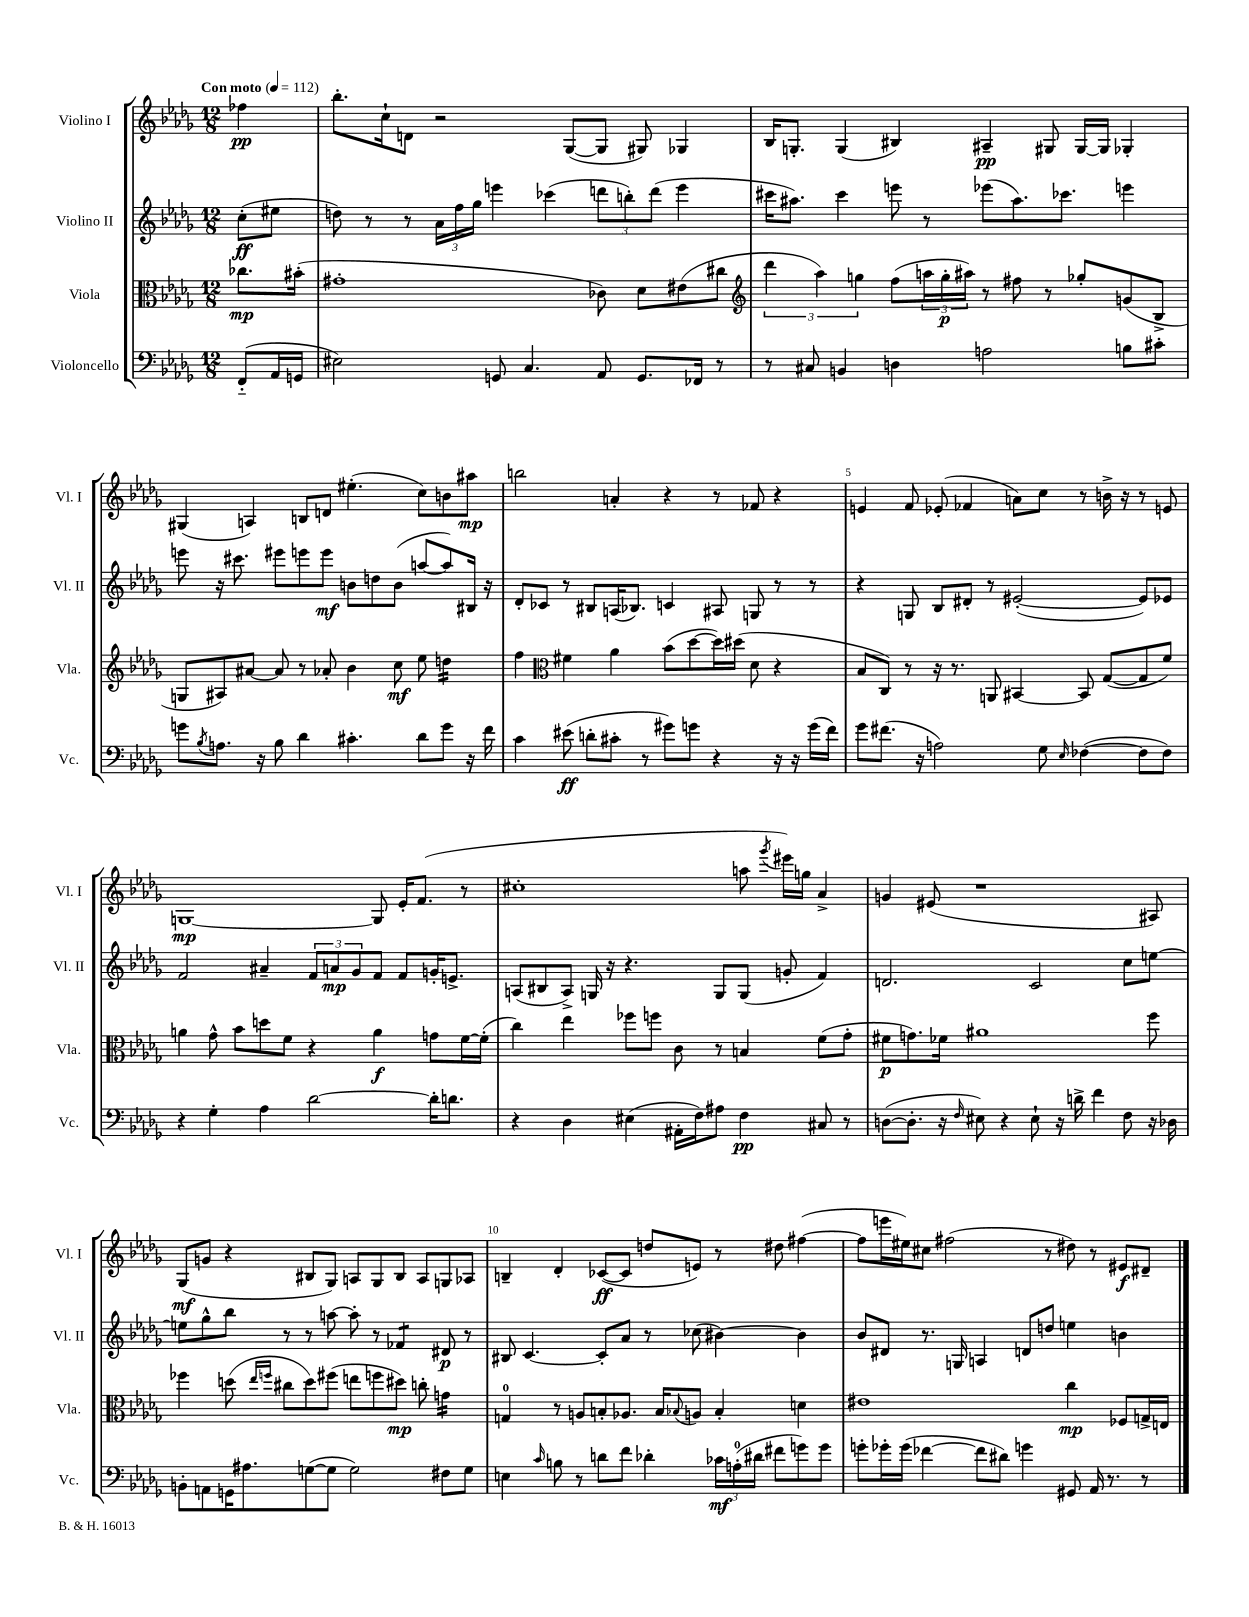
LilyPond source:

<<
\new StaffGroup <<
\new Staff = "s0" \with { instrumentName = "Violino I" shortInstrumentName = "Vl. I" } {
    \clef treble \key des \major \numericTimeSignature \time 12/8 \partial 4 \tempo "Con moto" 4 = 112
    fes''4\pp |
    bes''8.-. c''16-! d'8 r2 ges8~( ges8 gis8) ges4 |
    bes16 g8.-. g4( bis4) ais4--\pp gis8 gis16~ gis16 ges4-. |
    gis4( a4) b8 d'8 eis''4.-.( c''8) b'8 ais''8\mp |
    b''2 a'4-. r4 r8 fes'8 r4 |
    e'4 f'8 ees'8-.( fes'4 a'8) c''8 r8 b'16-> r16 r8 e'8 |
    g1~\mp g8 ees'16-. f'8.( r8 |
    cis''1-. a''8 \acciaccatura { ges'''8 } eis'''16) g''16 aes'4-> |
    g'4 eis'8( r1 ais8) |
    ges8\mf( g'8 r4 bis8 ges8) a8 ges8 bis8 a8 g8 aes8 |
    b4-- des'4-. ces'8~\ff( ces'8 d''8 e'8) r8 dis''8 fis''4~( |
    fis''8 e'''16 eis''16) cis''8 fis''2( r8 dis''8) r8 eis'8\f dis'8-- \bar "|." |
}
\new Staff = "s1" \with { instrumentName = "Violino II" shortInstrumentName = "Vl. II" } {
    \clef treble \key des \major \numericTimeSignature \time 12/8 \partial 4
    c''8-.\ff( eis''8 |
    d''8) r8 r8 \tuplet 3/2 { aes'16 f''16 ges''16 } e'''4 ces'''4( \tuplet 3/2 { d'''8 b''8-.) d'''8( } e'''4 |
    cis'''16 ais''8.) cis'''4 e'''8 r8 ees'''8( ais''8.) ces'''8. e'''4 |
    e'''8 r16 cis'''8. eis'''8 e'''8 e'''8\mf b'8 d''8 b'8( a''8~ a''8) bis16 r16 |
    des'8-. ces'8 r8 bis8 a16( bes8.) c'4 ais8 g8 r8 r8 |
    r4 g8 bes8 dis'8-. r8 eis'2~-.( eis'8) ees'8 |
    f'2 ais'4-- \tuplet 3/2 { f'8 a'8\mp ges'8 } f'8 f'8 g'16-. e'8.-> |
    a8( bis8 a8->) g16 r16 r4. g8 g8( g'8-. f'4) |
    d'2. c'2 c''8 e''8~ |
    e''8 ges''8-^ bes''8 r8 r8 a''8~ a''8-. r8 fes'4:8 dis'8\p r8 |
    bis8 c'4.~ c'8-. aes'8 r8 ces''8( bis'4~) bis'4 |
    bes'8 dis'8 r8. g16 a4 d'8 d''8 e''4 b'4 \bar "|." |
}
\new Staff = "s2" \with { instrumentName = "Viola" shortInstrumentName = "Vla." } {
    \clef alto \key des \major \numericTimeSignature \time 12/8 \partial 4
    ces''8.\mp bis'16-.( |
    gis'1-. ces'8) des'8 eis'8( cis''8 |
    \clef treble \tuplet 3/2 { des'''4 aes''4) g''4 } f''8( \tuplet 3/2 { a''16 g''16-.\p ais''16) } r8 fis''8 r8 ges''8-. g'8( bes8-> |
    g8 ais8) ais'8~ ais'8 r8 aes'8-. bes'4 c''8\mf ees''8 d''4:16 |
    f''4 \clef alto fis'4 aes'4 bes'8( des''8~ des''16) dis''16( des'8 r4 |
    bes8 c8) r8 r16 r8. a,8 bis,4~ bis,8 ges8~( ges8 f'8) |
    a'4 ges'8-^ bes'8 d''8 f'8 r4 a'4\f g'8 f'16~ f'16-.( |
    c''4) ees''4 fes''8 f''8 c'8 r8 b4 f'8( ges'8-. |
    fis'8\p g'8.) fes'16 ais'1 f''8 |
    fes''4 d''8( \grace { ees''16 f''16 } cis''8 d''8) fis''8( e''8 f''8 dis''8\mp) c''8-. g'4:16 |
    g4-0 r8 a8 b8-. aes8. b16 \appoggiatura { bes8 } a8 bes4-. d'4 |
    eis'1 c''4\mp fes8 g16-> e16 \bar "|." |
}
\new Staff = "s3" \with { instrumentName = "Violoncello" shortInstrumentName = "Vc." } {
    \clef bass \key des \major \numericTimeSignature \time 12/8 \partial 4
    f,8-_( aes,16 g,16 |
    eis2) g,8 c4. aes,8 g,8. fes,16 r8 |
    r8 cis8 b,4 d4 a2 b8 cis'8-. |
    g'8 \acciaccatura { bes8 } a8. r16 bes8 des'4 cis'4.-. des'8 g'8 r16 f'16 |
    c'4 eis'8\ff( d'8-. cis'8-. r8 gis'8) g'8 r4 r16 r16 g'16( f'16) |
    ges'8 fis'8.( r16 a2) ges8 \grace { ees16 } fes4~( fes8 fes8) |
    r4 ges4-. aes4 des'2~ des'16-. d'8. |
    r4 des4 eis4( ais,16-. f16) ais8 f4\pp cis8 r8 |
    d8~( d8.-. r16 \grace { f16 } eis8) r4 eis8-! r16 d'16-> f'4 f8 r16 des16 |
    b,8-. a,8 g,16 ais8. g8~( g8 g2) fis8 g8 |
    e4 \grace { c'16 } b8 r8 d'8 f'8 des'4-. \tuplet 3/2 { ces'16\mf a16-0-.( dis'16 } fis'8 g'8) g'8 |
    g'8-. ges'16-. ges'16( fes'4~ fes'8 dis'8) g'4 gis,8 aes,16 r8. r8 \bar "|." |
}
>>
>>
\layout { \context { \Score \override BarNumber.break-visibility = ##(#f #t #t) barNumberVisibility = #(every-nth-bar-number-visible 5) } }
